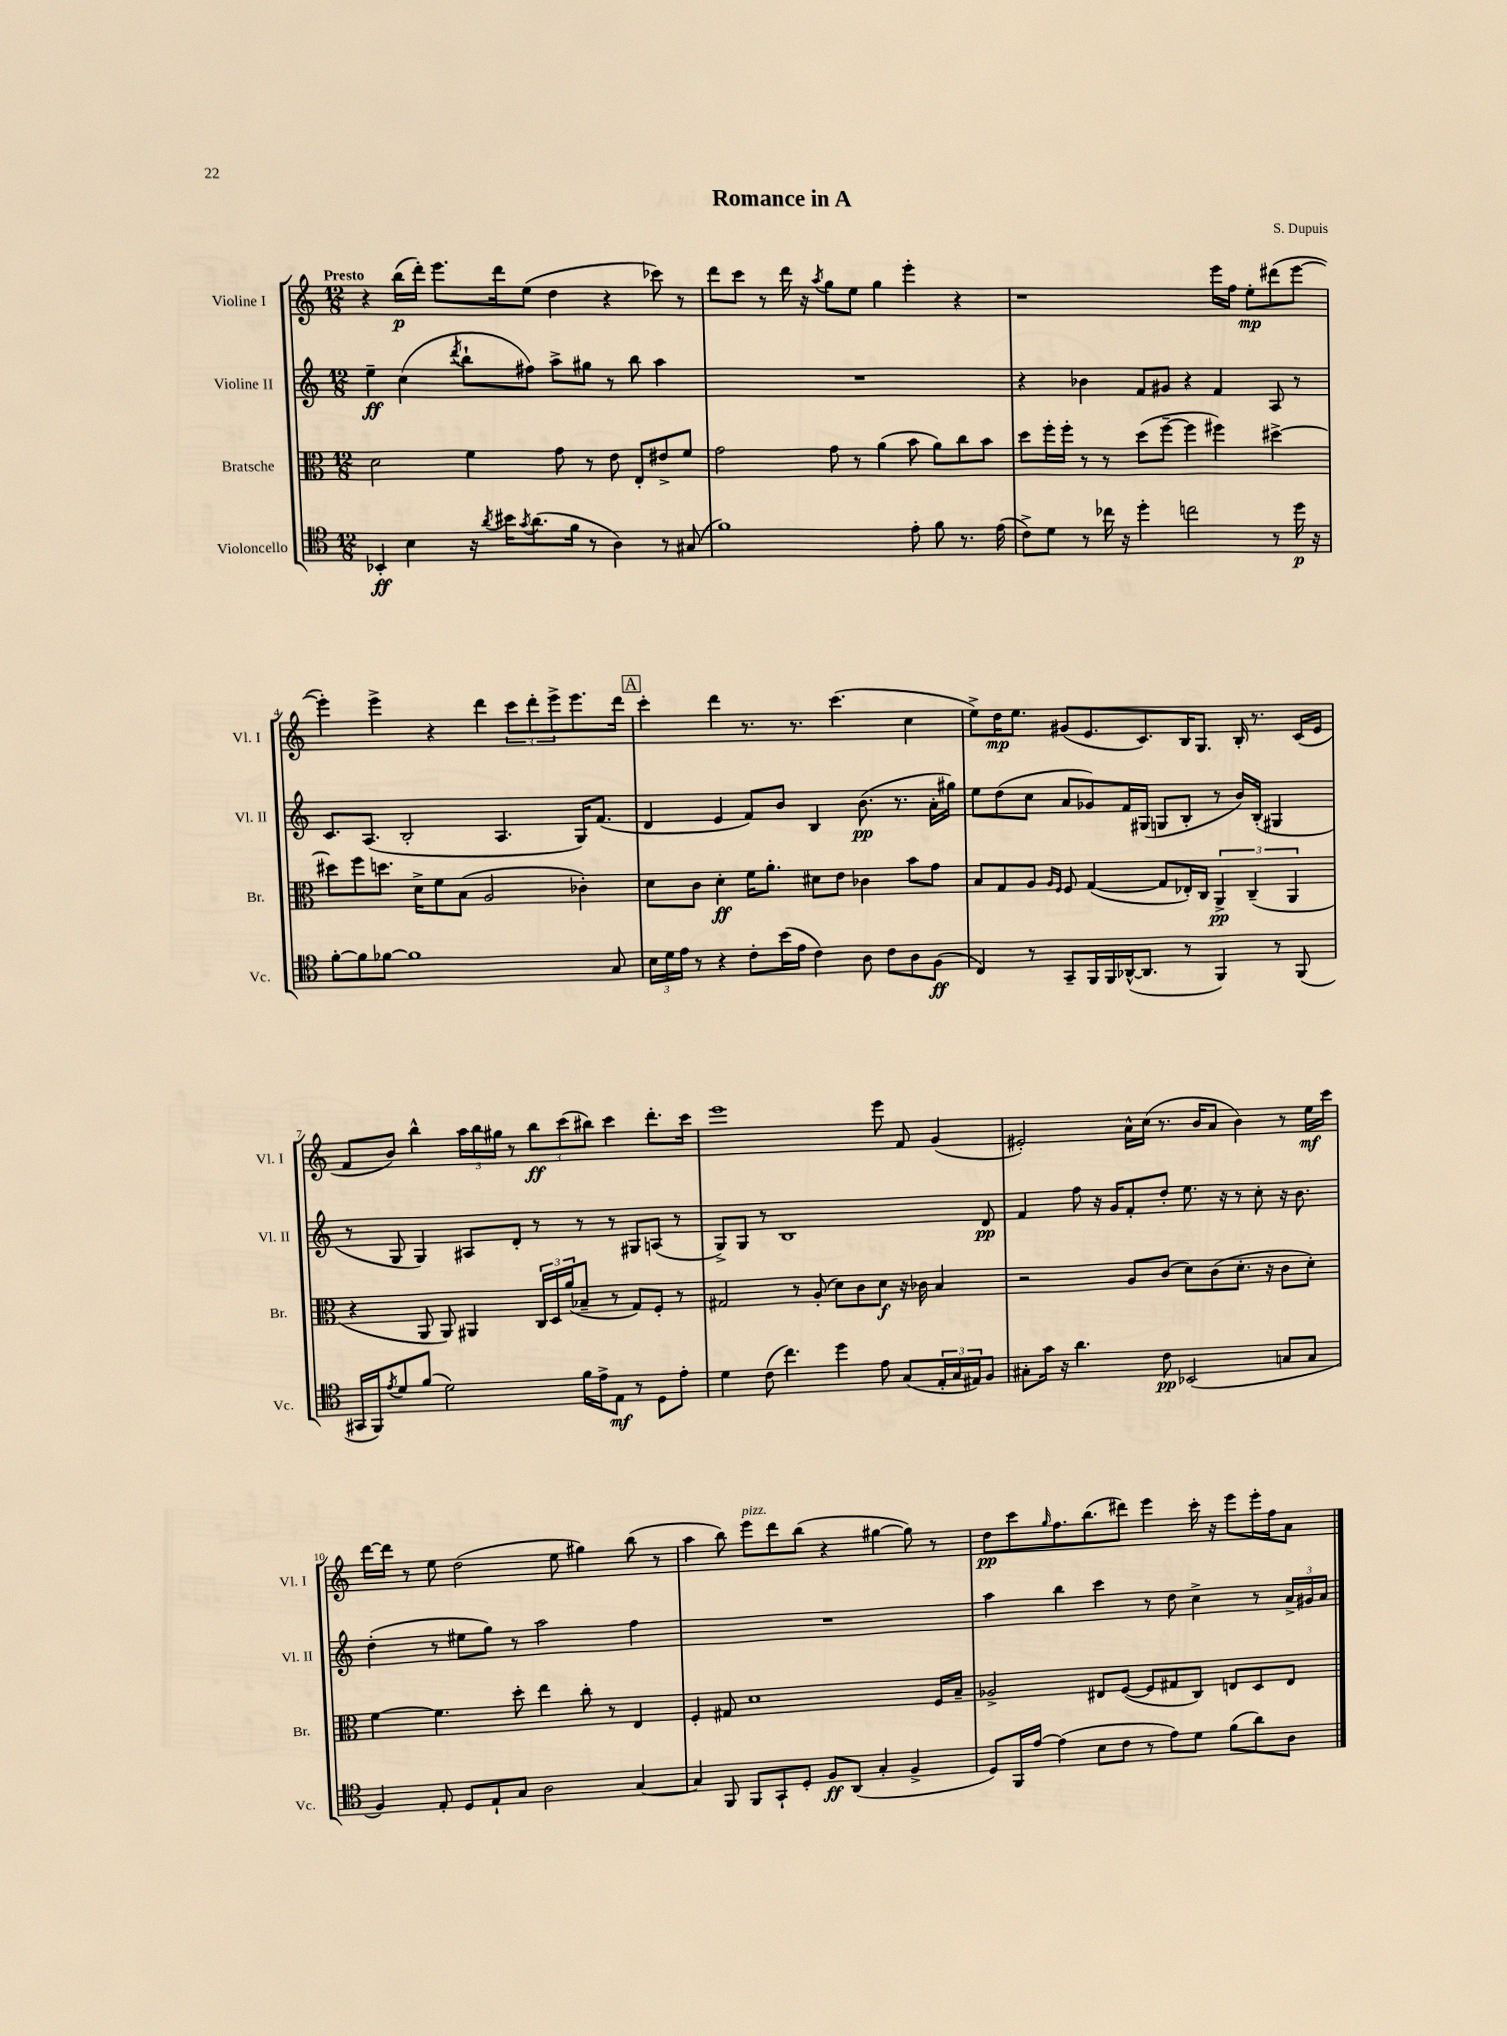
\header { title = "Romance in A" composer = "S. Dupuis" }
<<
\new StaffGroup <<
\new Staff = "s0" \with { instrumentName = "Violine I" shortInstrumentName = "Vl. I" } {
    \clef treble \key c \major \numericTimeSignature \time 12/8 \tempo "Presto"
    r4 b''16\p( d'''16-.) e'''8. d'''16 e''8( d''4 r4 ces'''8) r8 |
    d'''8 c'''8 r8 d'''16 r16 \acciaccatura { a''8 } g''8 e''8 g''4 e'''4-. r4 |
    r1 e'''16 f''16 e''8-.\mp dis'''8( e'''8~ |
    e'''4-.) e'''4-> r4 d'''4 \tuplet 3/2 { c'''8 d'''8-. e'''8-> } e'''8. d'''16 |
    \mark \markup { \box "A" } c'''4-. d'''4 r8. r8. c'''4.( c''4 |
    e''8->) d''16\mp e''8. gis'8( e'8. c'8.) b16 g8. b16-. r8. c'16( e'16 |
    f'8 b'8) b''4-^ \tuplet 3/2 { a''16 b''16 gis''16 } r8 \tuplet 3/2 { b''8\ff c'''8( bis''8) } c'''4 d'''8.-. c'''16 |
    e'''1 e'''8 f'8 g'4( |
    eis'2-.) a'16-^ c''16( r8. b'16 a'8 b'4) r8 e''16\mf c'''16 |
    d'''16~ d'''16 r8 e''8 d''2( e''8 gis''4) b''8( r8 |
    a''4 b''8) e'''8^\markup { \italic "pizz." } d'''8 b''8( r4 gis''4~ gis''8) r8 |
    d''8\pp c'''8 \grace { g''16 } f''8. b''8.( dis'''8) e'''4 c'''16-. r16 e'''8 e'''16-. f''16 a'8 \bar "|." |
}
\new Staff = "s1" \with { instrumentName = "Violine II" shortInstrumentName = "Vl. II" } {
    \clef treble \key c \major \numericTimeSignature \time 12/8
    e''4--\ff c''4( \acciaccatura { d'''8 } b''8-! fis''8) a''8-> gis''8 r8 b''8 a''4 |
    R1. |
    r4 bes'4 f'8 gis'8 r4 f'4 a8 r8 |
    c'8. a8.( b2-. a4. g16) f'8.( |
    \mark \markup { \box "A" } d'4 e'4 f'8) b'8 b4 b'8.\pp( r8. a'16-. gis''16) |
    e''8 d''8( c''8 a'8 ges'8) f'16 gis16( g8 b8-. r8 b'16) b16-.( gis4 |
    r8 g8 g4) ais8 d'8-. r8 r8 r8 gis8 a8( r8 |
    g8->) g8 r8 b1 d'8\pp |
    f'4 f''8 r16 g'16 f'8-. d''8-. e''8. r16 r8 c''8-. r16 b'8. |
    d''4-.( r8 eis''8 g''8) r8 a''2 f''4 |
    R1. |
    a''4 b''4 c'''4 r8 d''8 c''4-> r8 \tuplet 3/2 { a'16-> gis'16 a'16 } \bar "|." |
}
\new Staff = "s2" \with { instrumentName = "Bratsche" shortInstrumentName = "Br." } {
    \clef alto \key c \major \numericTimeSignature \time 12/8
    d'2 f'4 g'8 r8 e'8 e8-. eis'8-> f'8 |
    g'2 g'8 r8 a'4( b'8 a'8) c''8 b'8 |
    d''8 f''16-. f''16-. r8 r8 d''8( f''8~-- f''4 fis''4) dis''4~-> |
    dis''8 f''8 d''8. d'16-> f'8 b8( a2 ces'4-.) |
    \mark \markup { \box "A" } d'8 c'8 d'4-.\ff f'16 a'8.-. dis'8 e'8 ces'4 b'8 g'8 |
    b8 g8 a8 \grace { a16 f16 } f8 g4~( g8 ees16-.) c16 \tuplet 3/2 { a,4->\pp c4--( a,4 } |
    r4 a,8 a,8) ais,4 \tuplet 3/2 { c16 d16 a'16( } bes8-- r8 g8) f8-. r8 |
    gis2 r8 a8-.( d'8) c'8 d'8\f r16 ces'16 b4 |
    r2 a8 c'8( d'8) c'8( d'8.-. r16 c'8 d'8-.) |
    f'4~ f'4. d''8-. e''4 c''8-. r8 e4 |
    f4-. gis8 d'1 f16 b16-- |
    aes2-> eis8 f8~( f8 gis8 c8) e8 d8 e8 \bar "|." |
}
\new Staff = "s3" \with { instrumentName = "Violoncello" shortInstrumentName = "Vc." } {
    \clef tenor \key c \major \numericTimeSignature \time 12/8
    bes,4-.\ff b4 r16 \acciaccatura { a'8 } bis'16 \acciaccatura { g'8 } a'8.( f'16 r8 a4) r8 gis8( |
    f'1) e'8-. f'8 r8. e'16( |
    c'8->) d'8 r8 ces''16 r16 d''4-. c''2 r8 d''16\p r16 |
    f'8~-. f'8 fes'8~ fes'1 g8 |
    \mark \markup { \box "A" } \tuplet 3/2 { b16 d'16 e'16 } r8 r4 c'8-. b'16( e'16 c'4) a8 c'8 a8 f8\ff( |
    c4) r8 g,8-- f,16 f,16 aes,16~-^( aes,8. r8 f,4) r8 f,8( |
    gis,16 f,16) \acciaccatura { e'8 } d'8 f'8( d'2) f'16 e'16-> e8\mf r8 d8 e'8-. |
    d'4 c'8( c''4.) d''4 e'8 g8( \tuplet 3/2 { e16-. g16 eis16) } f8 |
    gis8-. g'16 r16 a'4. c'8\pp bes,2( g8 g8 |
    f4) e8-. d8 e8-! g8 a2 g4~ |
    g4 f,8 f,8 g,8-! d8-. f8\ff a,8( g4-. f4-> |
    d8) f,16 e'16~ e'4( b8 c'8 r8 e'8) d'8 f'8( a'8) a8 \bar "|." |
}
>>
>>
